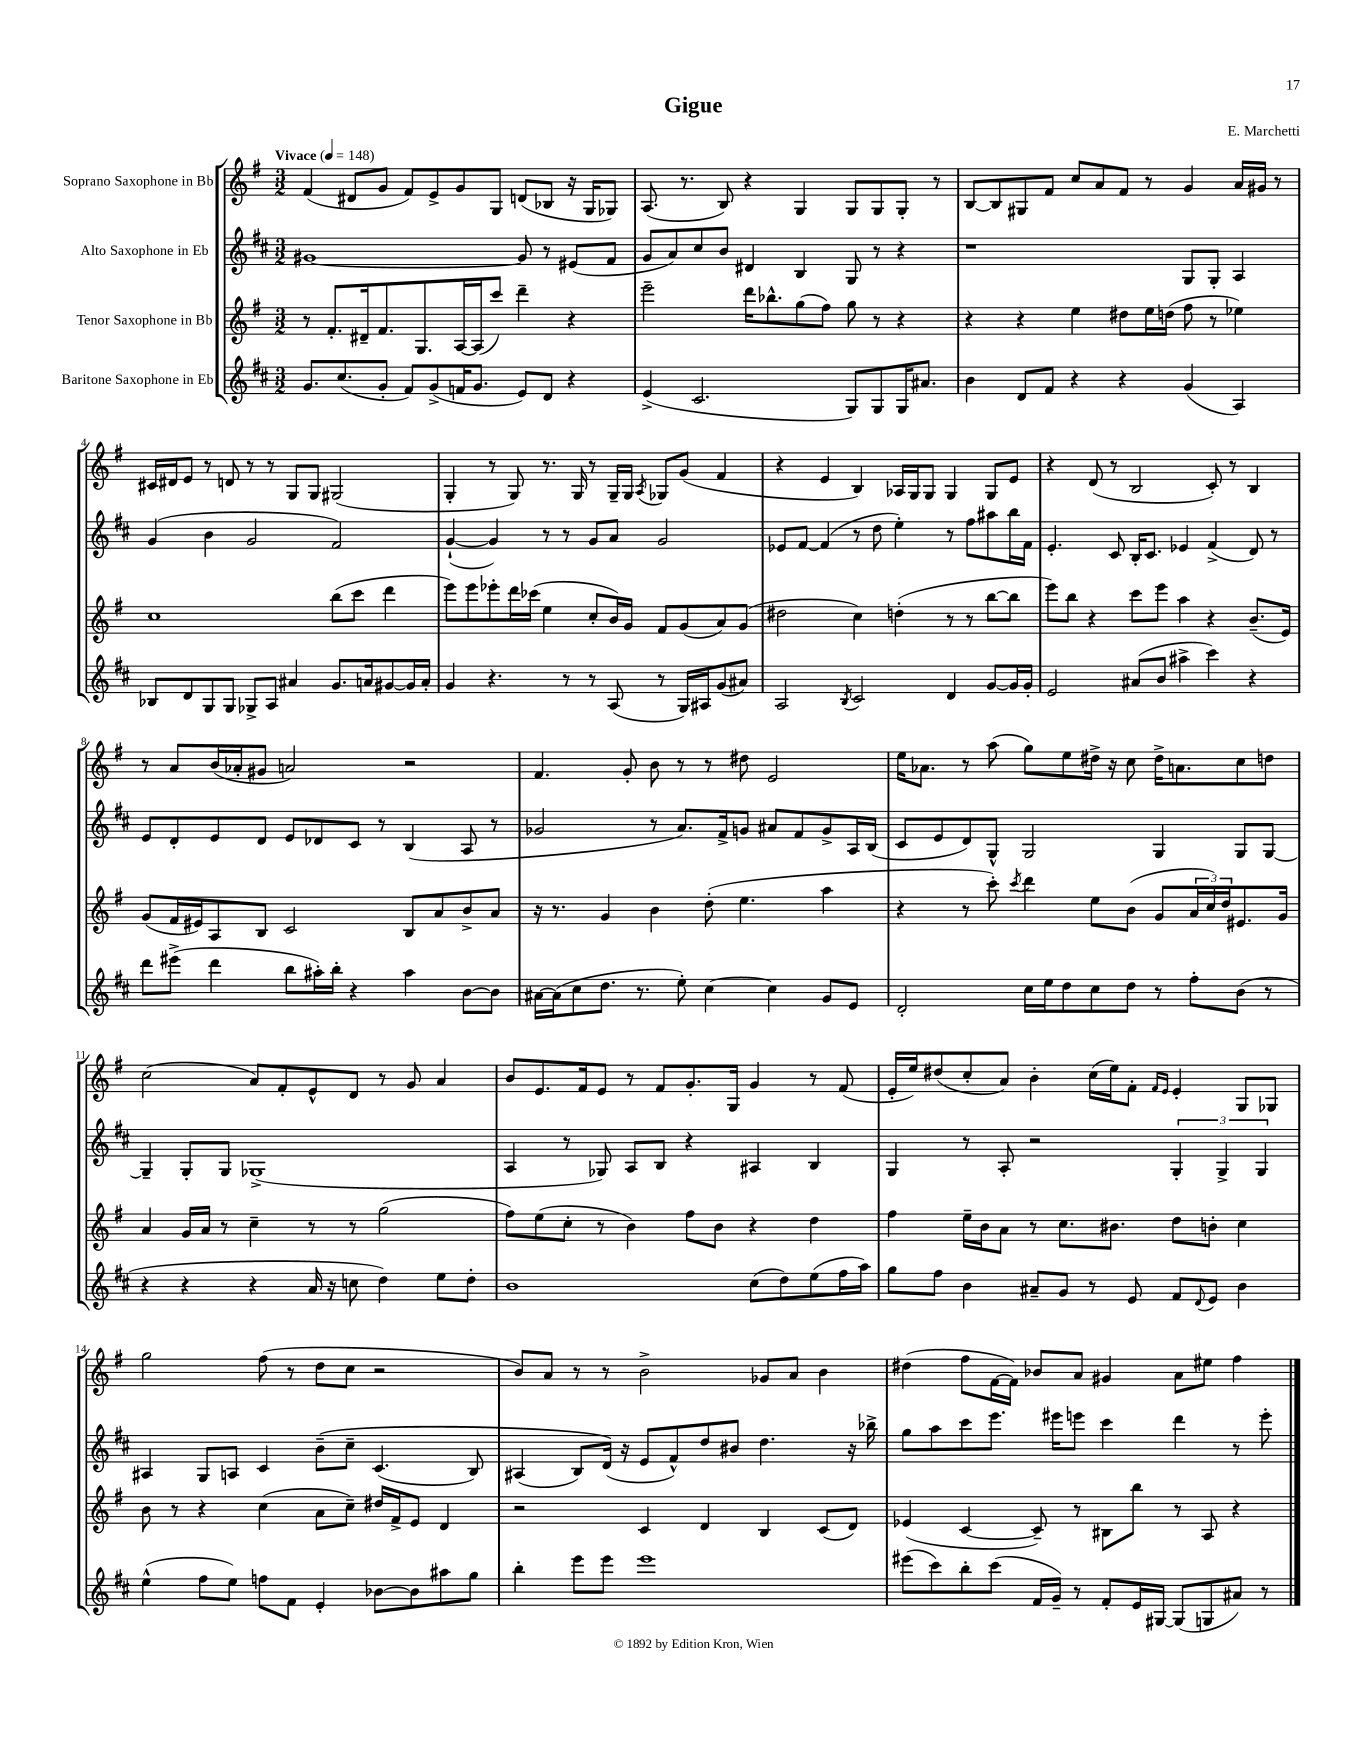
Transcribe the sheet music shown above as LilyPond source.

\header { title = "Gigue" composer = "E. Marchetti" }
<<
\new StaffGroup <<
\new Staff = "s0" \with { instrumentName = "Soprano Saxophone in Bb" } {
    \clef treble \key g \major \numericTimeSignature \time 3/2 \tempo "Vivace" 4 = 148
    fis'4( dis'8 g'8 fis'8) e'8-> g'8 g8 d'8( bes8 r16 g16 ges8) |
    a8.( r8. b8) r4 g4 g8 g8 g8-. r8 |
    b8~ b8 gis8 fis'8 c''8 a'8 fis'8 r8 g'4 a'16 gis'16 r8 |
    cis'16 dis'16 e'8 r8 d'8 r8 r8 g8 g8 gis2( |
    g4-. r8 g8) r8. g16 r8 g16-- g16 \acciaccatura { a8 } ges8 g'8( fis'4 |
    r4 e'4 b4) aes16 g16 g8 g4 g8 e'8 |
    r4 d'8( r8 b2 c'8-.) r8 b4 |
    r8 a'8 b'16( aes'16-. gis'8 a'2) r2 |
    fis'4. g'8-. b'8 r8 r8 dis''8 e'2 |
    e''16 aes'8. r8 a''8( g''8) e''8 dis''16-> r16 c''8 dis''16-> a'8. c''8 d''8 |
    c''2( a'8) fis'8-. e'8-^ d'8 r8 g'8 a'4 |
    b'8 e'8. fis'16 e'8 r8 fis'8 g'8.-. g16 g'4 r8 fis'8( |
    e'16-. e''16) dis''8( c''8-. a'8) b'4-. c''16( e''16) fis'8-. \grace { fis'16 e'16 } e'4-. g8 ges8 |
    g''2 fis''8( r8 d''8 c''8 r2 |
    b'8) a'8 r8 r8 b'2-> ges'8 a'8 b'4 |
    dis''4( fis''8 fis'16~ fis'16) bes'8 a'8 gis'4 a'8 eis''8 fis''4 \bar "|." |
}
\new Staff = "s1" \with { instrumentName = "Alto Saxophone in Eb" } {
    \clef treble \key d \major \numericTimeSignature \time 3/2
    gis'1~ gis'8 r8 eis'8( fis'8 |
    g'8 a'8) cis''8 b'8 dis'4 b4 g8 r8 r4 |
    r1 g8 g8-. a4 |
    g'4( b'4 g'2 fis'2) |
    g'4~-!( g'4) r8 r8 g'8 a'8 g'2 |
    ees'8 fis'8~ fis'4( r8 d''8 e''4-.) r8 fis''8 ais''8 b''16 fis'16 |
    e'4.-. cis'8 b16-. cis'8. ees'4 fis'4->( d'8) r8 |
    e'8 d'8-. e'8 d'8 e'8 des'8 cis'8 r8 b4( a8 r8 |
    ges'2 r8 a'8.) fis'16-> g'8 ais'8 fis'8 g'8-> a16 b16( |
    cis'8 e'8 d'8) g8-^ g2 g4 g8 g8~ |
    g4-- g8-. g8 ges1->( |
    a4 r8 ges8) a8 b8 r4 ais4 b4 |
    g4 r8 a8-. r2 \tuplet 3/2 { g4-. g4-> g4 } |
    ais4 g8 a8 cis'4 b'8--\( cis''8-- cis'4.( b8) |
    ais4( b8) d'16(\) r16 e'8 fis'8-^) d''8 bis'8 d''4. r16 bes''16-> |
    g''8 a''8 cis'''8 e'''8. eis'''16 e'''8 cis'''4 d'''4 r8 e'''8-. \bar "|." |
}
\new Staff = "s2" \with { instrumentName = "Tenor Saxophone in Bb" } {
    \clef treble \key g \major \numericTimeSignature \time 3/2
    r8 fis'8.-. dis'16-- fis'8. g8. a16~ a16( c'''8) d'''4-- r4 |
    e'''2-- d'''16 bes''8.-^ g''8( fis''8) g''8 r8 r4 |
    r4 r4 e''4 dis''8 e''16 d''16( fis''8 r8 ees''4) |
    c''1 b''8( c'''8 d'''4 |
    e'''8) e'''8 ees'''8-. d'''16 ces'''16( e''4 c''8-. b'16) g'16 fis'8 g'8( a'8) g'8( |
    dis''2 c''4) d''4-.( r8 r8 b''8~ b''8 |
    e'''8) b''8 r4 c'''8 e'''8 a''4 r4 b'8.--( e'16) |
    g'8( fis'16 eis'16) a8 b8 c'2 b8 a'8 b'8-> a'8 |
    r16 r8. g'4 b'4 d''8-.( e''4. a''4 |
    r4 r8 c'''8-.) \acciaccatura { c'''8 } d'''4 e''8 b'8( g'8 \tuplet 3/2 { a'16 c''16) d''16 } eis'8. g'16 |
    a'4 g'16 a'16 r8 c''4-- r8 r8 g''2( |
    fis''8) e''8( c''8-. r8 b'4) fis''8 b'8 r4 d''4 |
    fis''4 e''16-- b'16 a'8 r8 c''8. bis'8. d''8 b'8-. c''4 |
    b'8 r8 r4 c''4( a'8 c''8--) dis''16 fis'16-> e'8 d'4 |
    r2 c'4 d'4 b4 c'8( d'8) |
    ees'4( c'4~ c'8--) r8 bis8 b''8 r8 a8 r4 \bar "|." |
}
\new Staff = "s3" \with { instrumentName = "Baritone Saxophone in Eb" } {
    \clef treble \key d \major \numericTimeSignature \time 3/2
    g'8. cis''8.( g'8-. fis'8) g'8->( f'16 g'8. e'8) d'8 r4 |
    e'4->( cis'2. g8) g8 g16 ais'8. |
    b'4 d'8 fis'8 r4 r4 g'4( a4) |
    bes8 d'8 g8 g8 ges8-> a8 ais'4 g'8. a'16 gis'8~ gis'16 a'16-. |
    g'4 r4. r8 r8 a8( r8 g16) ais16 g'8( ais'8) |
    a2 \acciaccatura { b8 } cis'2 d'4 g'8~ g'16 g'16-. |
    e'2 ais'8( b'8 ais''4-> cis'''4) r4 |
    d'''8 eis'''8->( d'''4 b''8 ais''16-.) b''16-. r4 ais''4 b'8~ b'8 |
    ais'16~ ais'16( cis''8 d''8. r8. e''8-.) cis''4~ cis''4 g'8 e'8 |
    d'2-. cis''16 e''16 d''8 cis''8 d''8 r8 fis''8-. b'8( r8 |
    r4 r4 r4 a'16 r16 c''8 d''4) e''8 d''8-. |
    b'1 cis''8( d''8) e''8( fis''16 a''16) |
    g''8 fis''8 b'4 ais'8-- g'8 r8 e'8 fis'8 \appoggiatura { d'8 } e'8 b'4 |
    e''4-^( fis''8 e''8) f''8 fis'8 e'4-. bes'8~ bes'8 ais''8 g''8 |
    b''4-. e'''8 e'''8 e'''1 |
    eis'''8( cis'''8) b''8-. cis'''8( fis'16 g'16--) r8 fis'8-. e'16 gis16~ gis8( g8 ais'8) r8 \bar "|." |
}
>>
>>
